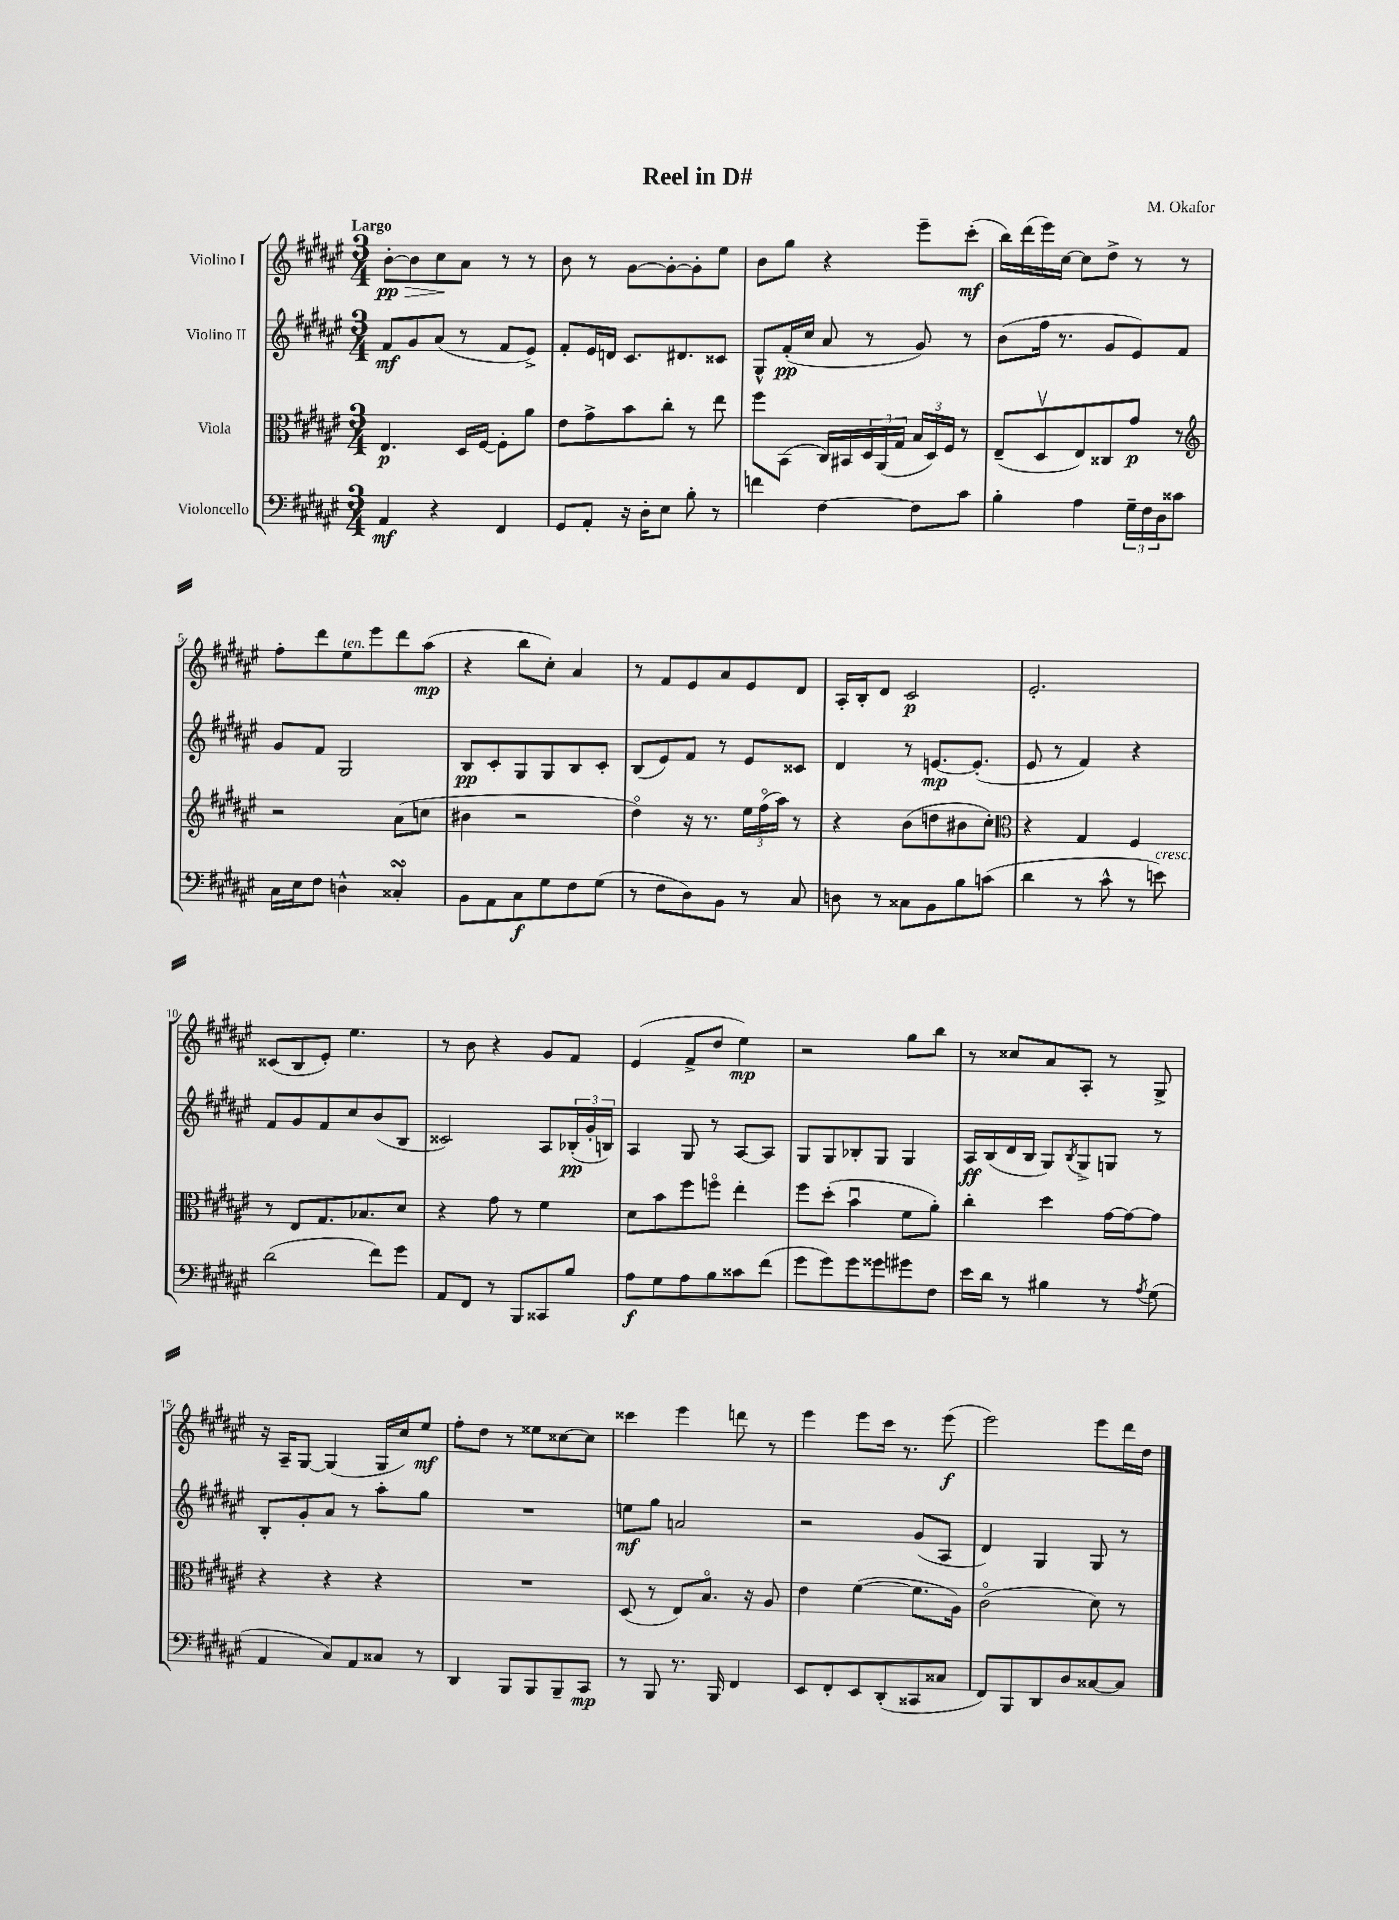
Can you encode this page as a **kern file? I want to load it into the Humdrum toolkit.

**kern	**kern	**kern	**kern
*staff4	*staff3	*staff2	*staff1
*clefF4	*clefC3	*clefG2	*clefG2
*k[f#c#g#d#a#e#]	*k[f#c#g#d#a#e#]	*k[f#c#g#d#a#e#]	*k[f#c#g#d#a#e#]
*M3/4	*M3/4	*M3/4	*M3/4
4AA#	4.E#	8f#	[8b'
.	.	8g#	8b]
4r	.	(8a#	8cc#
.	16D#	8r	8a#
.	[16F#	.	.
4FF#	8F#']	8f#	8r
.	8a#	8e#^)	8r
=	=	=	=
8GG#	8e#	8f#'	8b
8AA#'	8g#^	16e#	8r
.	.	16d	.
16r	8b	8.c#	[8g#
16D#'	.	.	.
8E#	8cc#'	.	8g#'_
.	.	8.d#	.
8B'	8r	.	8g#']
8r	8ee#	8c##	8ee#
=	=	=	=
4f	8ff#	8G#^^	8b
.	(8BB	(16f#'	8gg#
.	.	16cc#	.
[4F#	16C#)	8a#	4r
.	16BB#	.	.
.	24D#	8r	.
.	(24AA#	.	.
.	24G#	.	.
8F#]	24B	8g#)	8eee#~
.	24D#)	.	.
.	24F#	.	.
8c#	8r	8r	(8ccc#'
=	=	=	=
4B'	(8E#~	(8b	16bb)
.	.	.	(16ddd#
.	8D#v	16ff#	16eee#)
.	.	8.r	[16cc#
4A#	8E#)	.	8cc#]
.	8C##	8g#	8dd#^
24G#~	8g#	8e#)	8r
24F#	.	.	.
24D#	.	.	.
8c##	8r	8f#	8r
=	=	=	=
*	*clefG2	*	*
16C#	2r	8g#	8ff#'
16E#	.	.	.
8F#	.	8f#	8ddd#
4D^^	.	2G#	8ee#
.	.	.	8eee#
4C##'	(8a#	.	8ddd#
.	8cc	.	(8aa#
=	=	=	=
8BB	4b#	8B	4r
8AA#	.	8c#'	.
8C#	2r	8G#	8bb
8G#	.	8G#	8cc#')
8F#	.	8B	4a#
(8G#	.	8c#'	.
=	=	=	=
8r	4dd#o)	(8B	8r
8F#	.	8e#)	8f#
8D#)	16r	8f#	8e#
.	8.r	.	.
8BB	.	8r	8a#
8r	24ee#	8e#	8e#
.	(24ff#o	.	.
.	24aa#)	.	.
8C#	8r	8c##	8d#
=	=	=	=
8D	4r	4d#	16A#'
.	.	.	16B'
8r	.	.	8d#
8C##	(8b	8r	2c#
8BB	8dd	[8.e	.
8B	8b#	.	.
.	.	(8.e']	.
(8c	8cc#')	.	.
=	=	=	=
*	*clefC3	*	*
4d#	4r	8e#	2.e#'
.	.	8r	.
8r	4G#	4f#)	.
8c#^^	.	.	.
8r	4F#	4r	.
8e)	.	.	.
=	=	=	=
(2d#	8r	8f#	(8c##
.	8E#	8g#	8B
.	8.G#	8f#	8e#')
.	.	8cc#	4.ee#
.	8.B-	.	.
8f#)	.	(8b	.
8g#	8d#	8B	.
=	=	=	=
8AA#	4r	2c##)	8r
8FF#	.	.	8b
8r	8g#	.	4r
8BBB	8r	.	.
8CC##	4f#	8A#	8g#
8B	.	(24B-'	8f#
.	.	24g#'	.
.	.	24B)	.
=	=	=	=
8A#	8d#	4A#	(4e#
8G#	8b	.	.
8A#	8ff#	8G#	8f#^
8B	8ffo	8r	8dd#
8c##	4ee#'	[8A#	4ee#)
(8f#	.	8A#]	.
=	=	=	=
8g#	8ff#	8G#	2r
8g#)	(8dd#'	8G#	.
8g#	4bu	8B-'	.
8g##	.	8G#	.
8g#	8f#	4G#	8gg#
8F#	8a#')	.	8bb
=	=	=	=
16e#	4cc#'	16A#	8r
16d#	.	(16B	.
8r	.	16d#	8cc##
.	.	16B	.
4B#	4dd#	8G#)	8a#
.	.	8qB	.
.	.	8G#^	8A#'
8r	[16g#	8G	8r
.	16g#_	.	.
8qA#	.	.	.
(8G#	8g#]	8r	8G#^
=	=	=	=
4AA#	4r	8B'	16r
.	.	.	16A#~
.	.	8g#'	[8G#
8C#)	4r	8a#	(4G#]
8AA#	.	8r	.
8C##	4r	8aa#'	16G#
.	.	.	16cc#)
8r	.	8gg#	8ee#
=	=	=	=
4DD#	2.r	2.r	8ff#'
.	.	.	8dd#
8BBB	.	.	8r
8BBB	.	.	8ee##
8BBB~	.	.	[8cc##
8CC#	.	.	8cc##]
=	=	=	=
8r	(8D#	8ee	4ccc##
8BBB	8r	8gg#	.
8.r	8E#)	2a	4eee#
.	8.Bo	.	.
16BBB	.	.	.
4FF#	.	.	8ddd
.	16r	.	.
.	8A#	.	8r
=	=	=	=
8EE#	4e#	2r	4eee#
8FF#'	.	.	.
8EE#	([4f#	.	8eee#
(8DD#'	.	.	16ccc#
.	.	.	8.r
8CC##	8.f#]	(8g#	.
8C##	.	8A#	(8eee#
.	16A#)	.	.
=	=	=	=
8FF#)	(2c#o	4d#)	2eee#)
8BBB	.	.	.
8DD#	.	4G#	.
8D#	.	.	.
[8C##	8d#)	8G#	8eee#
8C##]	8r	8r	16ddd#
.	.	.	16dd#
==	==	==	==
*-	*-	*-	*-
